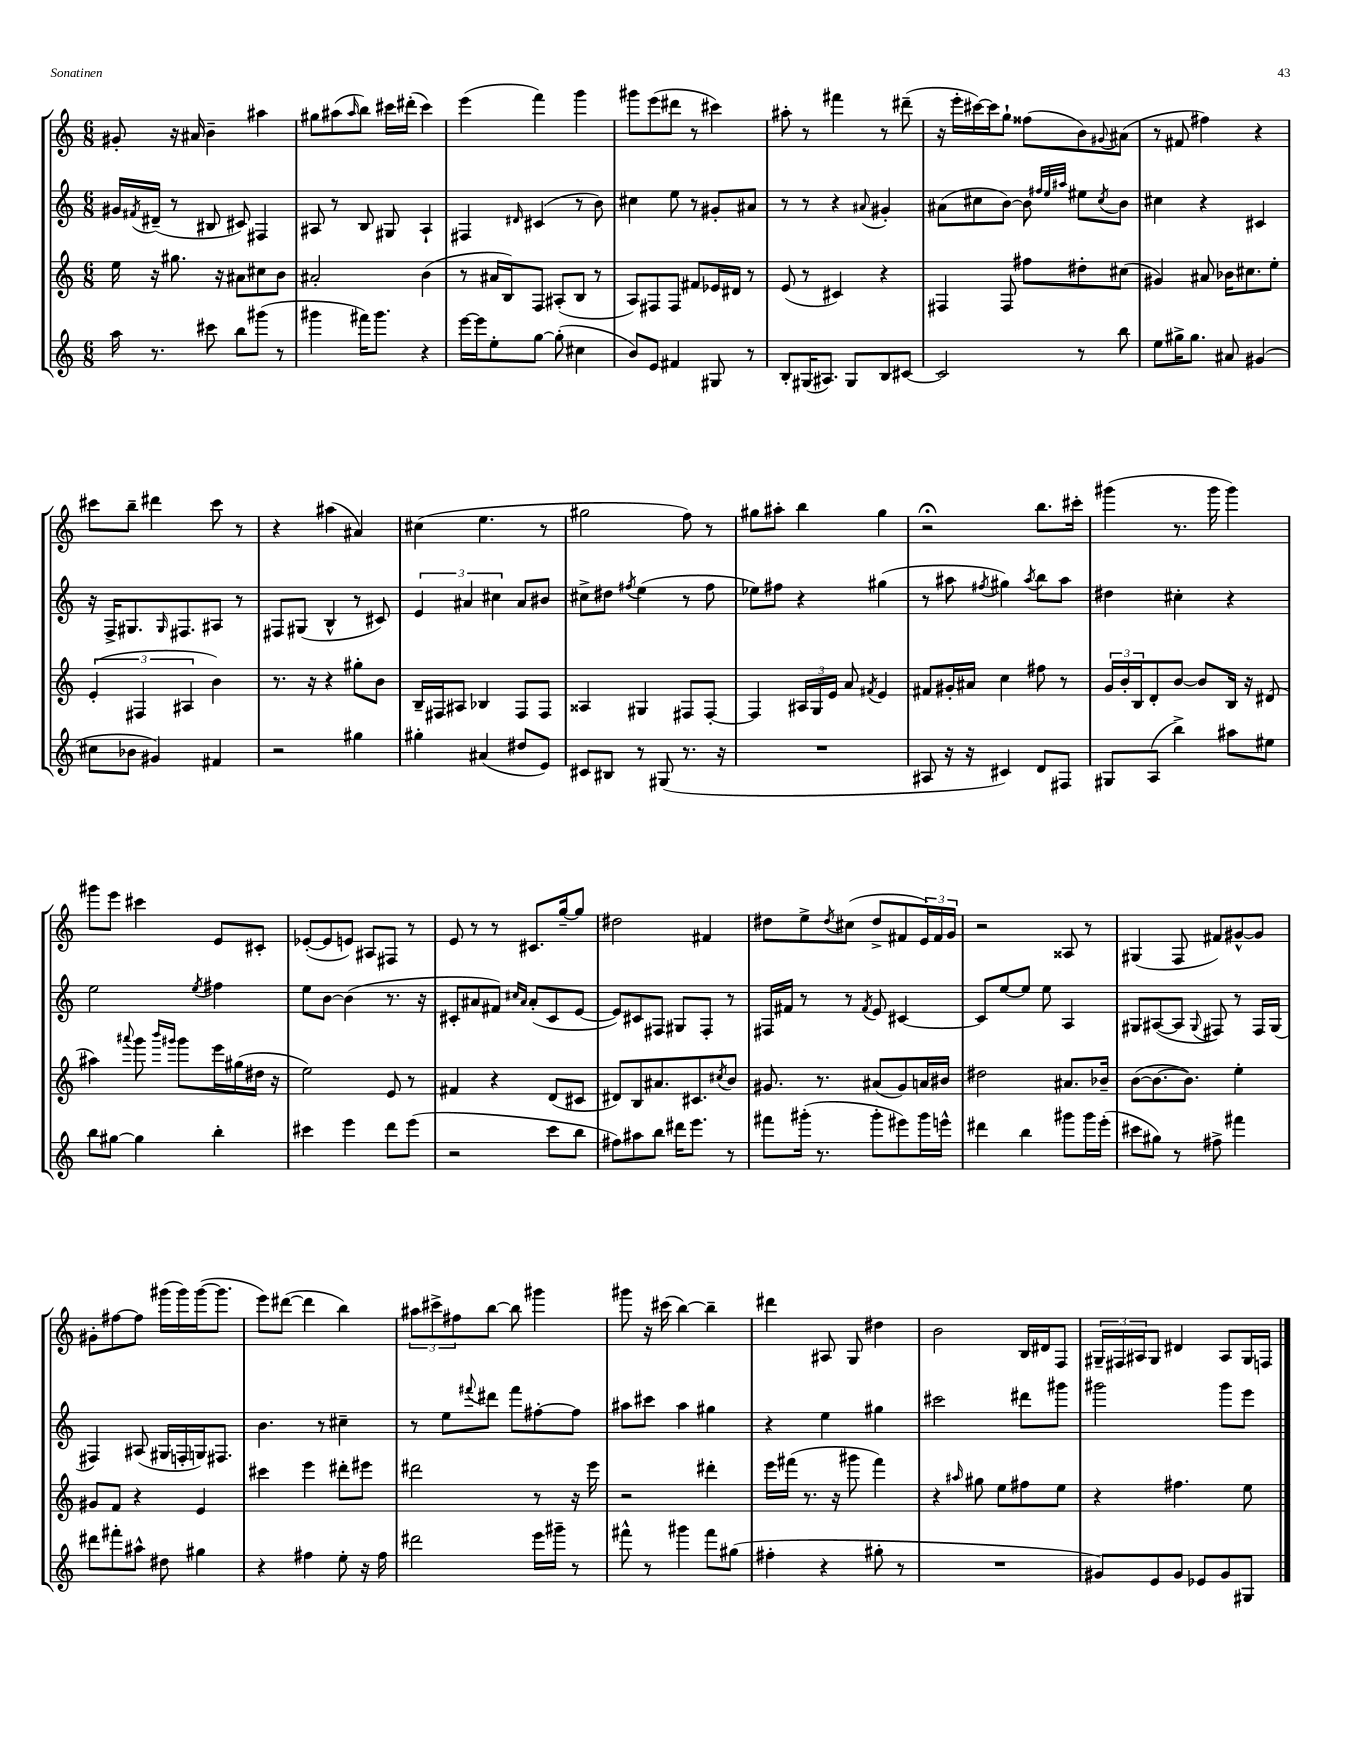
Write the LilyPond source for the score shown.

<<
\new StaffGroup <<
\new Staff = "s0" {
    \clef treble \key c \major \numericTimeSignature \time 6/8
    gis'8-. r16 ais'16 b'4-- ais''4 |
    gis''8 ais''8( \grace { ais''16 } b''8) cis'''16 dis'''16-.( cis'''4) |
    e'''4( f'''4) g'''4 |
    gis'''8 e'''8( dis'''8 r8 cis'''4) |
    ais''8-. r8 fis'''4 r8 dis'''8--( |
    r16 e'''16-. cis'''16~) cis'''16 g''8-! fisis''8( b'8) \appoggiatura { gis'8 } ais'8( |
    r8 fis'8 fis''4) r4 |
    cis'''8 b''8-- dis'''4 cis'''8 r8 |
    r4 ais''4( ais'4) |
    cis''4( e''4. r8 |
    gis''2 f''8) r8 |
    gis''8 ais''8-. b''4 gis''4 |
    r2\fermata b''8. cis'''16-. |
    gis'''4( r8. gis'''16 gis'''4) |
    gis'''8 e'''8 cis'''4 e'8 cis'8-. |
    ees'8~-.( ees'8 e'8) ais8 fis8 r8 |
    e'8 r8 r8 cis'8. g''16~-- g''8 |
    dis''2 fis'4 |
    dis''8 e''8-> \acciaccatura { dis''8 } cis''8( dis''8-> fis'8 \tuplet 3/2 { e'16) fis'16 g'16 } |
    r2 aisis8 r8 |
    gis4( f8 fis'8) gis'8~-^ gis'8 |
    gis'8-. fis''8~ fis''8 gis'''16( gis'''16) gis'''16~( gis'''8. |
    e'''8) dis'''8~( dis'''4 b''4) |
    \tuplet 3/2 { ais''8 cis'''8-> fis''8 } b''8~ b''8 gis'''4 |
    gis'''8 r16 cis'''16( b''4~) b''4-- |
    dis'''4 ais8 g8 dis''4 |
    b'2 b16 dis'16 f8 |
    \tuplet 3/2 { gis16-- fis16 ais16 } gis8 dis'4 ais8 gis16 f16 \bar "|." |
}
\new Staff = "s1" {
    \clef treble \key c \major \numericTimeSignature \time 6/8
    gis'16 \acciaccatura { fis'8 } dis'16--( r8 bis8 cis'8) fis4 |
    ais8 r8 b8 gis8 ais4-! |
    fis4 \grace { dis'16 } cis'4( r8 b'8) |
    cis''4 e''8 r8 gis'8-. ais'8 |
    r8 r8 r4 \appoggiatura { ais'8 } gis'4-. |
    ais'8( cis''8 b'8~) b'8 \grace { fis''32 e''32 ais''32 } eis''8 \acciaccatura { cis''8 } b'8 |
    cis''4 r4 cis'4 |
    r16 f16-> gis8. \grace { gis16 } fis8. ais8 r8 |
    fis8 gis8( b4-^ r8 cis'8) |
    \tuplet 3/2 { e'4 ais'4 cis''4 } ais'8 bis'8 |
    cis''8-> dis''8 \acciaccatura { fis''8 } e''4( r8 fis''8 |
    ees''8) fis''8 r4 gis''4( |
    r8 ais''8 \acciaccatura { fis''8 } gis''4) \acciaccatura { ais''8 } b''8 ais''8 |
    dis''4 cis''4-. r4 |
    e''2 \acciaccatura { e''8 } fis''4 |
    e''8 b'8~ b'4( r8. r16 |
    cis'8-. ais'8 fis'8) \grace { cis''16 ais'16 } ais'8-.( cis'8 e'8~ |
    e'8) cis'8 fis8 gis8 fis8-. r8 |
    fis16 fis'16 r8 r8 \acciaccatura { fis'8 } e'8 cis'4~ |
    cis'8 e''8~ e''8 e''8 a4 |
    gis8 ais8~( ais8 \appoggiatura { gis8 } fis8) r8 fis16 gis16( |
    fis4) ais8( gis16 f16-. g16) fis8. |
    b'4. r8 cis''4-- |
    r8 e''8 \appoggiatura { fis'''8 } dis'''8 fis'''8 fis''8~-. fis''8 |
    ais''8 cis'''8 ais''4 gis''4 |
    r4 e''4 gis''4 |
    cis'''2 dis'''8 gis'''8 |
    gis'''2 gis'''8 e'''8 \bar "|." |
}
\new Staff = "s2" {
    \clef treble \key c \major \numericTimeSignature \time 6/8
    e''16 r16 gis''8. r16 ais'8 cis''8 b'8 |
    ais'2-. b'4( |
    r8 ais'16 b16) f8 ais8-.( b8 r8 |
    a8) fis8 fis8 fis'8 ees'16 dis'16 r8 |
    e'8( r8 cis'4) r4 |
    fis4 fis8 fis''8 dis''8-. cis''8( |
    gis'4) ais'8 bes'16 cis''8. e''8-. |
    \tuplet 3/2 { e'4-.( fis4 ais4 } b'4) |
    r8. r16 r4 gis''8-. b'8 |
    b16-- fis16 ais8 bes4 fis8 fis8 |
    aisis4 gis4 fis8 fis8~-. |
    fis4 \tuplet 3/2 { ais16 g16 e'16 } a'8 \acciaccatura { fis'8 } e'4 |
    fis'8 gis'16-. ais'16 c''4 fis''8 r8 |
    \tuplet 3/2 { g'16 b'16-. b16 } d'8-. b'8~ b'8 b16 r16 dis'8( |
    ais''4) \appoggiatura { ais'''8 } g'''8 \grace { b'''16 gis'''16 } gis'''8 e'''16 gis''16( dis''16 r16 |
    e''2) e'8 r8 |
    fis'4 r4 d'8( cis'8 |
    dis'8) b8 ais'8. cis'8. \acciaccatura { cis''8 } b'8 |
    gis'8. r8. ais'8( gis'8) a'16 bis'16 |
    dis''2 ais'8. bes'16-- |
    b'8~( b'8.~ b'8.) e''4-. |
    gis'8 f'8 r4 e'4 |
    cis'''4 e'''4 dis'''8-. eis'''8 |
    dis'''2 r8 r16 e'''16 |
    r2 dis'''4-. |
    e'''16 fis'''16( r8. r16 gis'''8 fis'''4) |
    r4 \grace { ais''16 } gis''8 e''8 fis''8 e''8 |
    r4 fis''4. e''8 \bar "|." |
}
\new Staff = "s3" {
    \clef treble \key c \major \numericTimeSignature \time 6/8
    a''16 r8. cis'''8 b''8 gis'''8( r8 |
    gis'''4 fis'''16) gis'''8. r4 |
    e'''16~ e'''16 e''8-. g''8~ g''8-.( cis''4 |
    b'8) e'8 fis'4 gis8 r8 |
    b8-. gis16( ais8.) gis8 b8 cis'8~ |
    cis'2 r8 b''8 |
    e''8 gis''16-> gis''8. ais'8 gis'4( |
    cis''8 bes'8 gis'4) fis'4 |
    r2 gis''4 |
    gis''4-. ais'4( dis''8 e'8) |
    cis'8 bis8 r8 gis8( r8. r16 |
    R2. |
    ais8 r16 r16 cis'4) d'8 fis8 |
    gis8 a8( b''4->) ais''8 eis''8 |
    b''8 gis''8~ gis''4 b''4-. |
    cis'''4 e'''4 d'''8 e'''8( |
    r2 c'''8 b''8 |
    fis''8) ais''8 b''8 dis'''16 e'''8. r8 |
    fis'''8 gis'''16-.( r8. gis'''8-. eis'''8) gis'''16 e'''16-^ |
    dis'''4 b''4 gis'''8 gis'''16 e'''16-.( |
    cis'''8 gis''8) r8 fis''8-> fis'''4 |
    dis'''8 fis'''8-. ais''8-^ dis''8 gis''4 |
    r4 fis''4 e''8-. r16 fis''16 |
    dis'''2 e'''16 gis'''16-- r8 |
    fis'''8-^ r8 gis'''4 fis'''8 gis''8( |
    fis''4-. r4 gis''8-. r8 |
    R2. |
    gis'8) e'8 gis'8 ees'8 gis'8 gis8 \bar "|." |
}
>>
>>
\layout { \context { \Score \remove "Bar_number_engraver" } }
